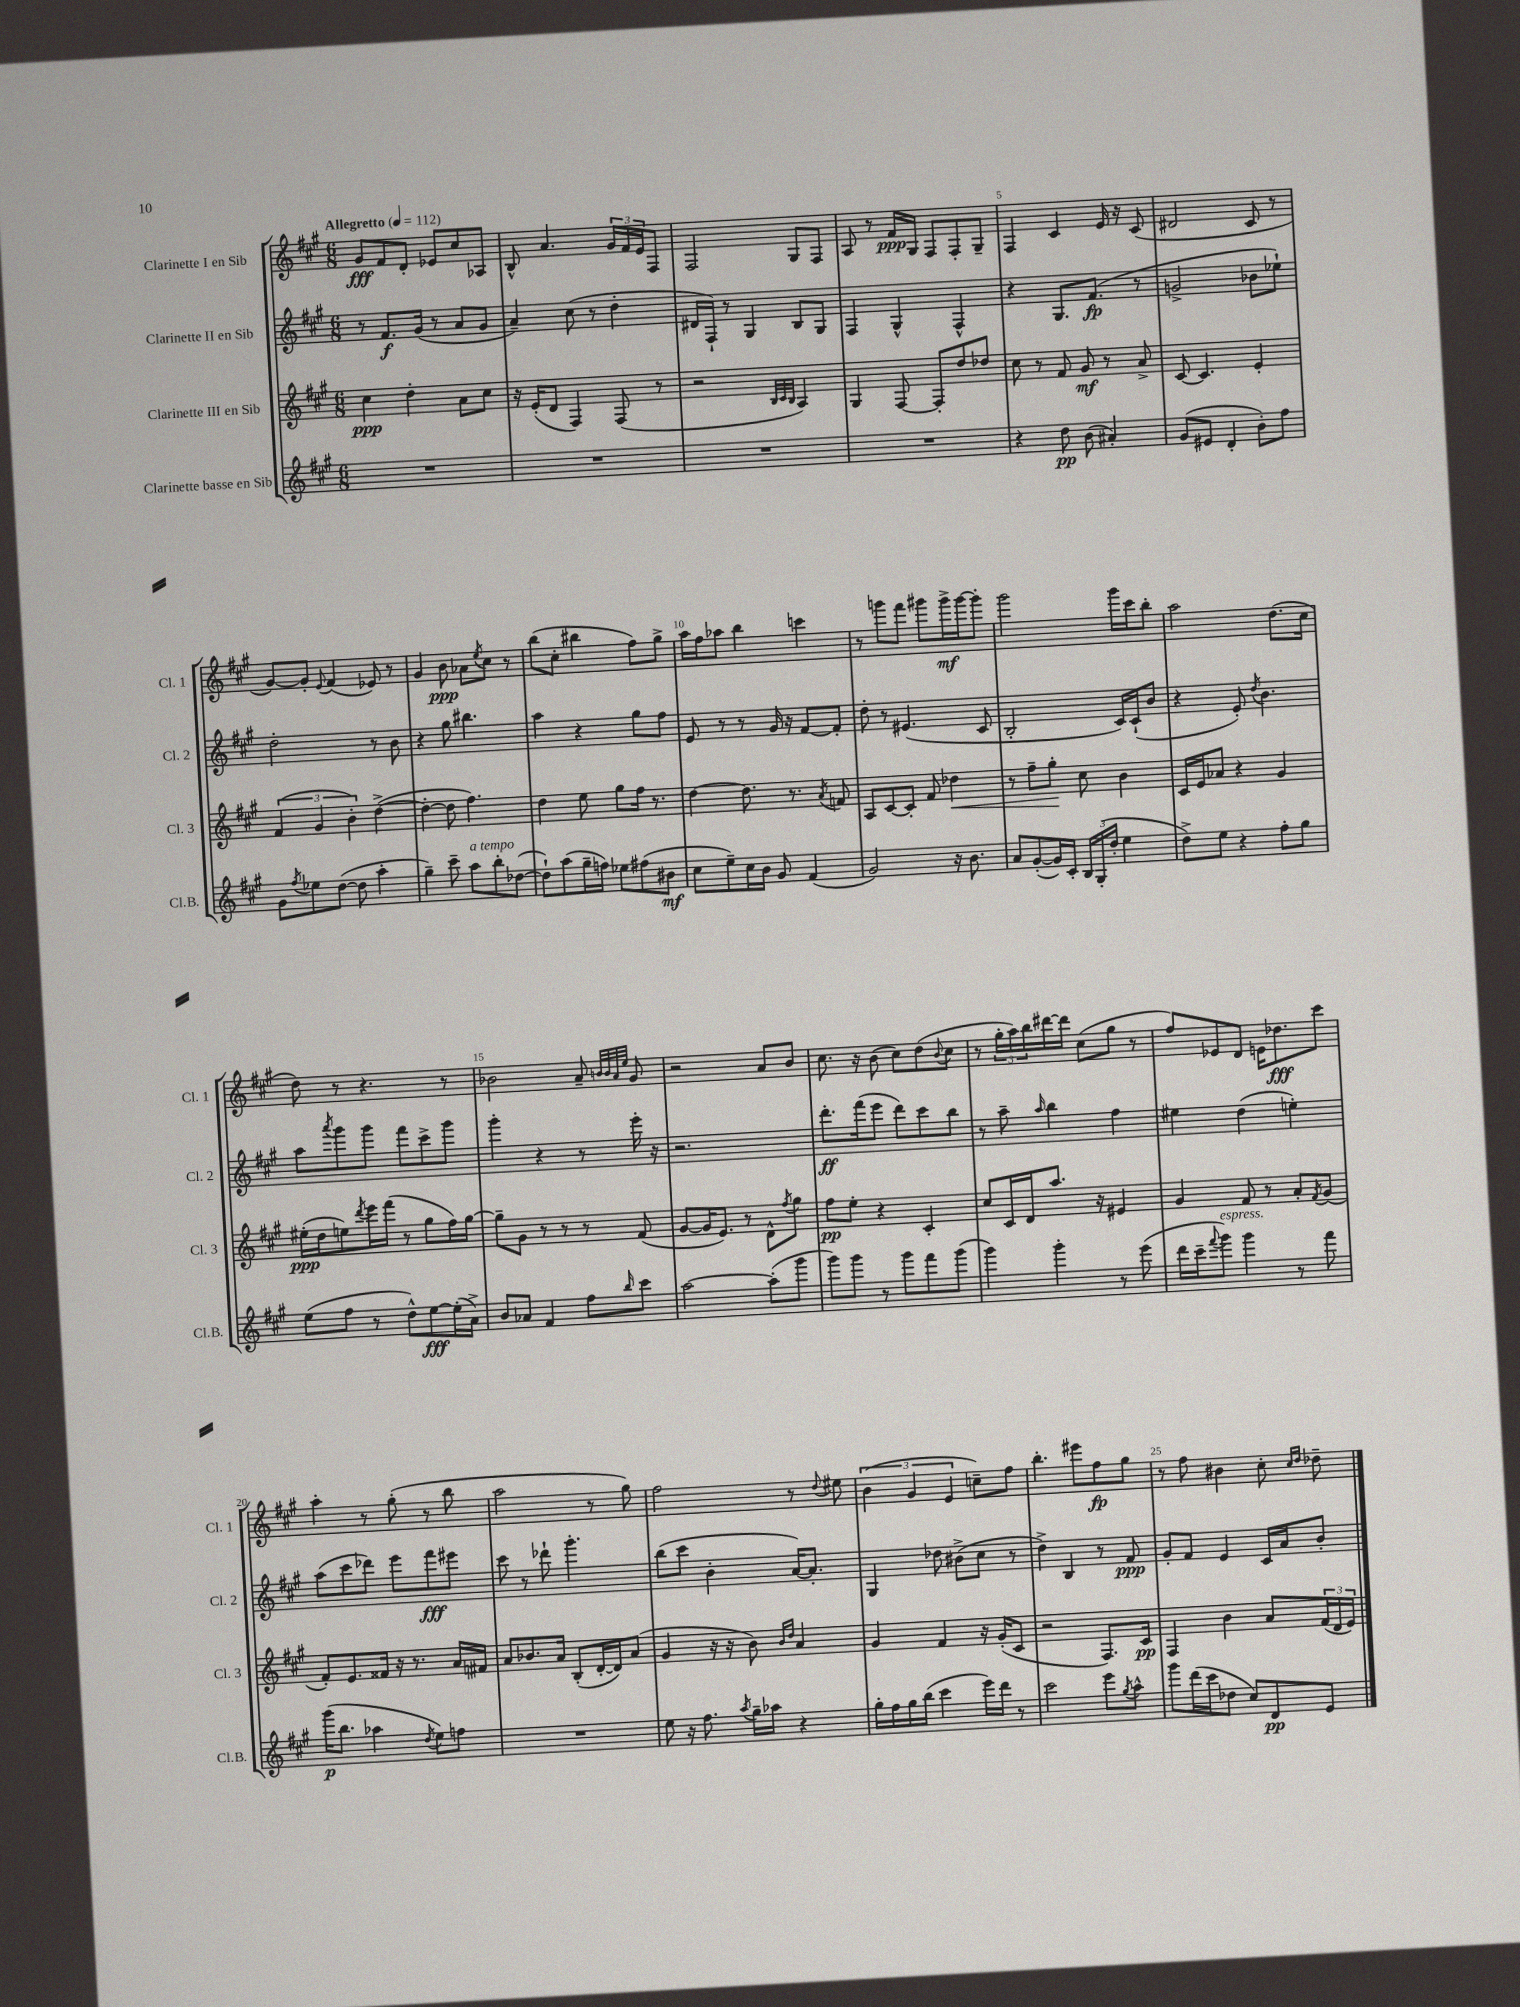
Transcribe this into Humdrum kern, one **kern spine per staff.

**kern	**kern	**kern	**kern
*staff4	*staff3	*staff2	*staff1
*clefG2	*clefG2	*clefG2	*clefG2
*k[f#c#g#]	*k[f#c#g#]	*k[f#c#g#]	*k[f#c#g#]
*M6/8	*M6/8	*M6/8	*M6/8
*MM112	*MM112	*MM112	*MM112
2.r	4cc#\	8r	8g#/L
.	.	8.f#/L	8f#/
.	4dd'\	.	8d'/J
.	.	(16g#/Jk	.
.	.	8r	8e-/L
.	8a\L	8a/L	8cc#/
.	8cc#\J	8g#/J	8A-/J
=	=	=	=
2.r	16r	4a~/)	8B^^/
.	(16e'/LK	.	.
.	8d/J	.	4.a/
.	4F#/)	(8cc#\	.
.	.	8r	.
.	(8F#/	4dd'\	24g#/LL
.	.	.	24f#/
.	.	.	24e/J
.	8r	.	8F#/J
=	=	=	=
2.r	2r	16d#/LL	2F#/
.	.	16F#`/JJ)	.
.	.	8r	.
.	.	4G#/	.
.	32qqB/LLL	.	.
.	32qqc#/	.	.
.	32qqB/JJJ	.	.
.	4A/)	8B/L	8G#/L
.	.	8G#/J	8F#/J
=	=	=	=
2.r	4G#/	4F#/	8A/
.	.	.	8r
.	[8F#/	4G#^^/	16f#/LL
.	.	.	16G#/JJ
.	8F#'/]L	.	8F#/L
.	8dd/	4F#^^/	8F#'/
.	8dd-/J	.	8G#~/J
=	=	=	=
4r	8cc#\	4r	4F#/
.	8r	.	.
8dd\	8f#/	8.G#/L	4c#/
(8b\	8g#/	.	.
.	.	(8.f#/J	.
4a#'/)	8r	.	16e/
.	.	.	16r
.	8a^/	8r	(8c#/
=	=	=	=
(8g#/L	[8c#/	2g^/	2d#/
8e#/J	4.c#/]	.	.
4d'/	.	.	.
8b'\L)	4e'/	8b-\L	8c#/
8ff#\J	.	8ee-`\J)	8r
=	=	=	=
8g#\L	(6f#/	2dd'\	[8g#/L)
8qff#/	.	.	.
8ee-\	.	.	8g#'/]J
.	6g#/	.	.
.	.	.	8qqe/
([8dd\J	.	.	(4f#/
.	6b'\)	.	.
8dd\]	.	.	.
4aa'\	([4dd^\	8r	8e-/)
.	.	8b\	8r
=	=	=	=
4gg#~\)	4dd'\_	4r	4g#/
8ccc#~\	8dd\]	8gg#\	8b\
8aa\L	4.ff#\)	4.bb#\	8a-\L
.	.	.	8qee/
8bb'\	.	.	8cc#\J
([8dd-\J	.	.	8r
=	=	=	=
8dd-`\]L)	4dd\	4aa\	(8bb\L
(8aa\	.	.	8cc#'\J
16gg#~\L	8ee\	4r	4bb#\
16ff\JJ)	.	.	.
8ee-\L	8gg#\L	.	.
(8ff#\	16ff#\Jk	8gg#\L	8ff#\L)
.	8.r	.	.
8b#\J	.	8ff#\J	8gg#^\J
=	=	=	=
8cc#\L	[4dd\	8e/	16aa\LL
.	.	.	16ff#\J
8ee~\)	.	8r	8aa-\J
16cc#\L	8.dd\]	8r	4bb\
16b\JJ	.	.	.
8g#/	.	16g#/	.
.	8.r	16r	.
(4f#/	.	[8f#/L	4ccc\
.	8qa/	.	.
.	8f/	8f#'/]J	.
=	=	=	=
2g#/)	8A/L	8dd'\	8r
.	[8c#/	8r	8ggg\L
.	8c#'/]J	(4.e#/	8fff#\J
.	8f#/	.	8ggg#\L
16r	4dd-\	.	16ggg#^\L
8.b\	.	.	[16ggg#\J
.	.	8c#/	8ggg#'\]J
=	=	=	=
8a/L	8r	2B'/	2ggg#\
([8g#'/	8ff#~\L	.	.
16g#/]L)	8gg#'\J	.	.
16c#'/JJ	.	.	.
24B/LL	8cc#\	.	.
(24G#'/	.	.	.
24dd'/JJ	.	.	.
4ee\	4b\	16c#/LL)	16ggg#\LL
.	.	(16c#`/J	16ccc#\J
.	.	8b/J	8bb'\J
=	=	=	=
8dd^\L)	16c#/LL	4r	2aa\
.	16e/J	.	.
8ee\J	8a-/J	.	.
4r	4r	8e'/)	.
.	.	8qdd/	.
.	.	4.b\	.
8ff#'\L	4g#/	.	(8.dd\L
8gg#\J	.	.	.
.	.	.	16cc#\Jk
=	=	=	=
(8ee\L	(16ee#'\LL	8aa\L	8dd\)
.	16dd\J	.	.
.	.	8qaaa/	.
8ff#\J	8ee\)	8ggg#\	8r
.	8qddd/	.	.
8r	16eee\L	8ggg#\J	4.r
.	(16fff#\JJ	.	.
8dd^^\L)	8r	8fff#\L	.
[8ee\	8gg#\L	8ccc#^\	.
(16ee'\]L	16ff#\L)	8ggg#\J	8r
16a^\JJ)	[16gg#\JJ	.	.
=	=	=	=
8b/L	8gg#~\]L	4ggg#'\	2b-\
8a-/J	8g#\J	.	.
4f#/	8r	4r	.
.	8r	.	.
8ff#\L	8r	8r	8a~/
.	.	.	32qqb/LLL
.	.	.	32qqb/
.	.	.	32qqa/
16qqbb/	.	.	32qqee/JJJ
8ccc#\J	(8f#/	16eee'\	8g#/
.	.	16r	.
=	=	=	=
[2aa\	[8g#/L	2.r	2r
.	16g#/]K	.	.
.	8.e/J)	.	.
.	8r	.	.
(8aa'\]L	8d^^\L	.	8a/L
.	8qff#/	.	.
8ggg#\J	8gg#\J	.	8b/J
=	=	=	=
8ggg#\L)	8ff#\L	8.ddd'\L	8.cc#\
8ggg#\J	8ee'\J	.	.
.	.	(16fff#\k	16r
8r	4r	8eee\J	(8b\
8ggg#\L	.	8ddd\L)	8cc#\L)
8fff#\	4c#'/	8ccc#\	(8dd\
.	.	.	8qqb/
(8ggg#\J	.	8bb\J	8cc#\J
=	=	=	=
4ggg#\)	8cc#/L	8r	8r
.	16c#/L	8aa~\	24gg#'\LL
.	.	.	24aa\)
.	16d/J	.	.
.	.	.	24bb\
.	.	16qqaa/	.
4ggg#'\	8.aa/J	4bb\	[16ddd#\
.	.	.	16ddd#\]JJ
.	.	.	(8cc#\L
.	16r	.	.
8r	4e#/	4ff#\	8gg#\J
(8eee\	.	.	8r
=	=	=	=
16ddd\LL	4g#/	4ee#\	8ff#/L)
16ccc#~\J	.	.	.
8qqfff#/	.	.	.
8ggg#\J)	.	.	8e-/
4ggg#\	8f#/	(4dd\	8d/J
.	8r	.	16e\LK
.	.	.	8.dd-\
8r	8a'/L	4ee'\)	.
.	8qf#/	.	.
8fff#\	(8g#/J	.	8ccc#\J
=	=	=	=
(16ggg#\LK	8f#'/L)	(8aa\L	4aa'\
8.bb\J	.	.	.
.	8.e/	8ccc#\	.
4aa-\	.	8ddd-\J)	8r
.	16f##/Jk	.	.
.	16r	8eee\L	(8gg#'\
.	8.r	.	.
8qdd/	.	.	.
8ee\L)	.	8fff#\	8r
8ff\J	16a/LL	8eee#\J	8bb\
.	16f#/JJ	.	.
=	=	=	=
2.r	8a/L	8ccc#\	2aa\
.	8.b-/	8r	.
.	.	8ddd-`\	.
.	16a/Jk	.	.
.	(8B'/L	4.ggg#'\	.
.	[16d'/L	.	8r
.	16d/]J)	.	.
.	(8a/J	.	8gg#\)
=	=	=	=
8ee\	4g#/	(8bb\L	2ff#\
16r	.	8ccc#\J	.
8.ff#\	.	.	.
.	16r	4b'\	.
.	16r	.	.
8qaa/	.	.	.
16gg#~\LL	8b\)	.	.
16aa-\JJ	.	.	.
.	16qqb/LL	.	.
.	16qqdd/JJ	.	.
4r	4a/	[16a/LK)	8r
.	.	8.a'/]J	.
.	.	.	8qqdd/
.	.	.	8ee#\
=	=	=	=
16gg#'\LL	4g#/	4G#/	(6b\
16ff#\	.	.	.
16gg#\	.	.	.
.	.	.	6g#/
(16bb\JJ	.	.	.
4ccc#\	4f#/	8dd-\	.
.	.	.	6e/
.	.	(8b#^\L	.
16eee\LL)	16r	8cc#\J	8cc~\L)
16ddd\JJ	(16g#'/LK	.	.
8r	8c#/J	8r	8ff#\J
=	=	=	=
2ccc#\	2r	4dd^\)	4.bb'\
.	.	4B/	.
.	.	.	8eee#\L
8eee\L	8.F#/L)	8r	8ff#\
8qgg#/	.	.	.
8aa^^\J	.	8f#/	8gg#\J
.	16c#/Jk	.	.
=	=	=	=
8ggg#\L	4F#/	8g#'/L	8r
(16ddd\L	.	8f#/J	8ff#\
16ccc#\J	.	.	.
8dd-\J	4b\	4e/	4b#\
8cc#/L)	.	.	.
8d/	8a/L	16c#/LL	8cc#'\
.	.	16a/J	.
.	.	.	16qqcc#/LL
.	.	.	16qqdd/JJ
8e/J	(24f#/L	8b'/J	8dd-~\
.	24d/	.	.
.	24e/JJ)	.	.
==	==	==	==
*-	*-	*-	*-
